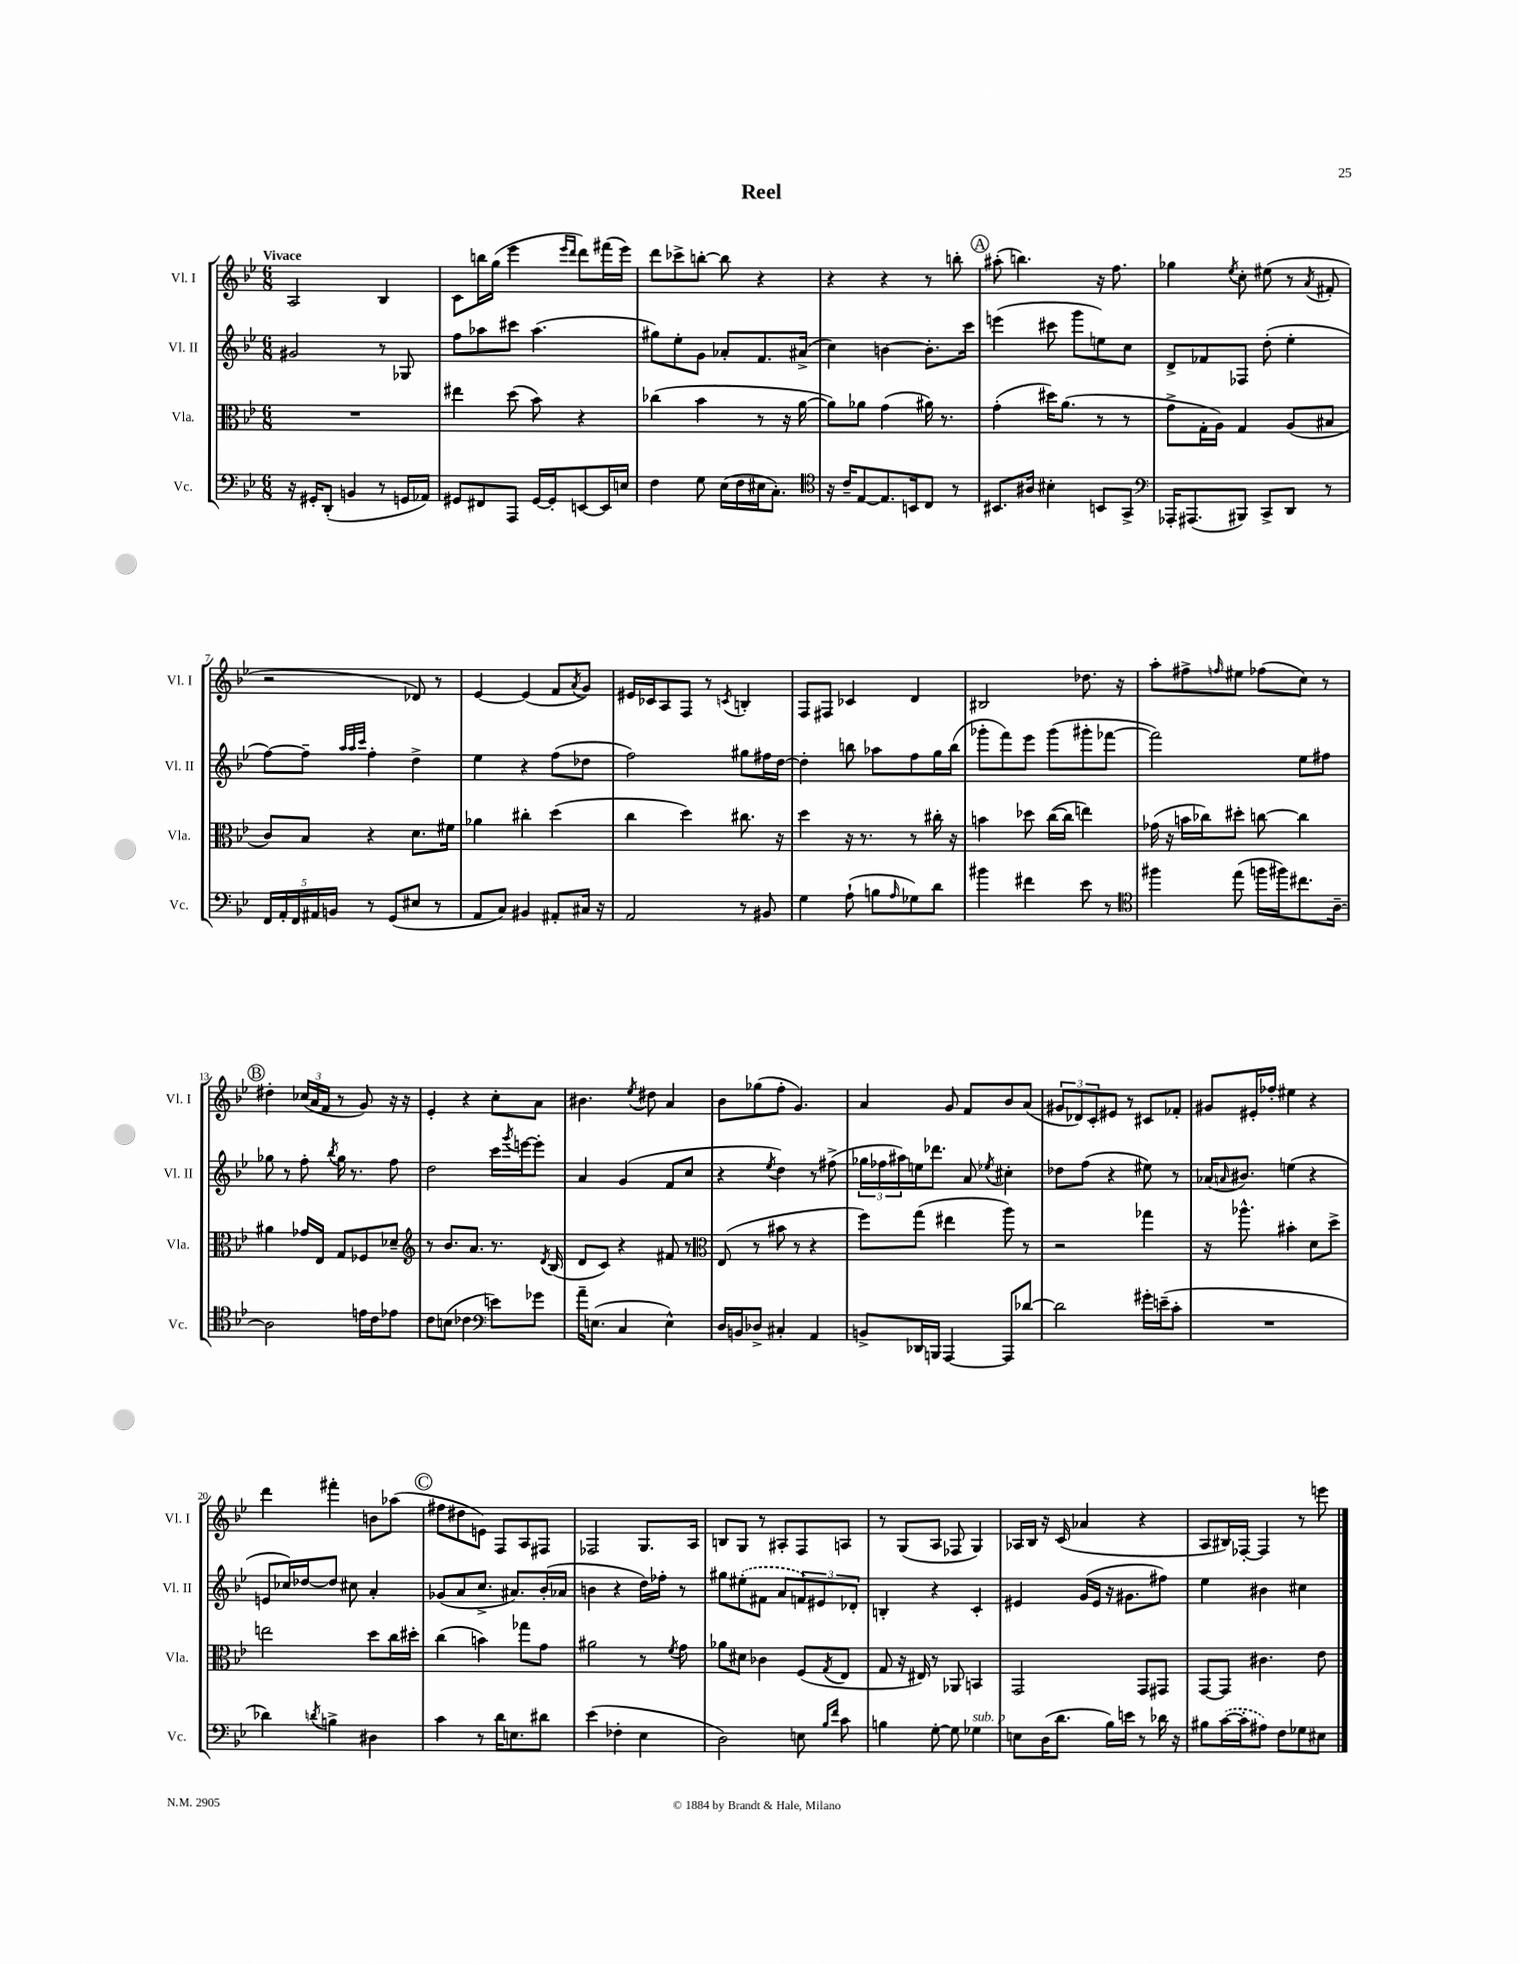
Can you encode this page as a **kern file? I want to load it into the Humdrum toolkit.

**kern	**kern	**kern	**kern
*staff4	*staff3	*staff2	*staff1
*clefF4	*clefC3	*clefG2	*clefG2
*k[b-e-]	*k[b-e-]	*k[b-e-]	*k[b-e-]
*M6/8	*M6/8	*M6/8	*M6/8
16r	2.r	2g#	2A
16GG#'	.	.	.
(8DD'	.	.	.
4BB	.	.	.
8r	.	8r	4B-
16GG	.	8G-	.
16AA-)	.	.	.
=	=	=	=
8GG#	4ee#	8ff	8c
8FF#	.	8aa-	16bb
.	.	.	(16gg
8AAA	(8dd	8ccc#	4eee-
[16GG#	8b-)	(4.aa-	.
16GG#']	.	.	.
.	.	.	16qqeee-
.	.	.	16qqddd
[8EE	4r	.	8ddd)
16EE]	.	.	(16fff#
16E	.	.	16eee-)
=	=	=	=
4F	(4cc-	8gg#)	8ddd
.	.	8ee-'	8ccc-^
8G	4b-	8g	[8bb'
(16E-	.	8a-'	8bb]
16F	.	.	.
16E#	8r	8.f	4r
8.C')	.	.	.
.	16r	.	.
.	[16a	(16a#^	.
=	=	=	=
*clefC4	*	*	*
16r	8a])	4cc)	4r
16c~	.	.	.
[8E-	8a-	.	.
8.E-]	(4g	[4b	4r
16BB	.	.	.
8C	16a#)	8.b']	8r
.	8.r	.	.
8r	.	.	8bb'
.	.	16ccc	.
=	=	=	=
8.BB#	(4g'	(4eee	(8aa#'
.	.	.	4.bb)
16A#	.	.	.
4B#'	16dd#)	8ccc#	.
.	(8.a	.	.
.	.	8ggg	.
8BB	8r	8ee)	16r
.	.	.	8.ff
8GG^	8r	8cc	.
=	=	=	=
*clefF4	*	*	*
16AAA-'	8g^	8d^	4gg-
(8.AAA#	.	.	.
.	16G'	8f-	.
.	16A)	.	.
.	.	.	8qee-
8BBB#)	4G	8F-	8cc'
8CC^	.	(8dd'	(8ee#
8DD	(8A	4ee-'	8r
.	.	.	8qa
8r	8B#	.	8f#'
=	=	=	=
20FF	8c)	[8ff)	2r
20AA'	.	.	.
20FF	.	.	.
.	8B-	8ff~]	.
20AA#	.	.	.
20BB	.	.	.
.	.	32qqaa	.
.	.	32qqaa	.
.	.	32qqccc	.
8r	4r	4ff'	.
(8GG	.	.	.
8E#	8.d	4dd^	8d-)
8r	.	.	8r
.	16f#	.	.
=	=	=	=
8AA	4a-	4ee-	[4e-
8C)	.	.	.
4BB#	4cc#'	4r	(4e-]
8AA#'	(4dd	(8ff	8f
.	.	.	8qa
16C#	.	8dd-	8g)
16r	.	.	.
=	=	=	=
2AA	4cc	2ff)	16e#
.	.	.	16c-
.	.	.	8A
.	4dd)	.	8F
.	.	.	8r
.	.	.	8qc
8r	8.cc#	8gg#	4B'
8BB#	.	16ff#	.
.	16r	[16dd	.
=	=	=	=
4G	4dd	4dd']	8F
.	.	.	8F#
(8A`	16r	8bb	4c-
.	8.r	.	.
8B	.	8aa-	.
16qqA	.	.	.
8G-)	8r	8ff	4d
8d	16cc#'	16gg	.
.	16r	(16bb	.
=	=	=	=
4b#	4b	8ggg-'	2B#
.	.	8fff)	.
4f#	8dd-	8eee-	.
.	([16cc	(8ggg-	.
.	16cc]	.	.
8e-	4ee)	8ggg#'	8.dd-
8r	.	[8fff-	.
.	.	.	16r
=	=	=	=
*clefC4	*	*	*
4ff#	(16g-	2fff-])	8aa'
.	16r	.	.
.	16b	.	8ff#^
.	16cc-)	.	.
.	.	.	16qqff
(8ee-	8dd#'	.	8ee#
16ff	[8cc	.	(8ff-
16ff#)	.	.	.
8.cc#	4cc]	8ee-	8cc)
.	.	8ff#	8r
[16A~	.	.	.
=	=	=	=
2A]	4a#	8gg-	4dd#'
.	.	8r	.
.	16g-	8ff'	(24cc-
.	.	.	24a
.	16E-	.	.
.	.	.	24f
.	.	8qbb-	.
.	8G	16gg-	8r
.	.	8.r	.
16e	8F-	.	8g)
16c	.	.	.
8e-	8d-~	8ff	16r
.	.	.	16r
=	=	=	=
*	*clefG2	*	*
8c	8r	2dd	4e-'
(8B	8.b-	.	.
4c-	.	.	4r
.	8.a	.	.
*clefF4	*	*	*
8e)	8.r	16ccc	8cc'
.	.	8qggg	.
.	.	[16eee	.
8g-	.	8eee']	8a
.	8qd	.	.
.	(16B-	.	.
=	=	=	=
16a~	8d	4a	4.b#
(8.E	.	.	.
.	8c)	.	.
4C	4r	(4g	.
.	.	.	8qee-
.	.	.	8dd#
4E^^)	8f#	8f	4a
.	8r	8cc	.
=	=	=	=
*	*clefC3	*	*
16D	(8E-	4r	8b-
16BB	.	.	.
8D-^	8r	.	(8gg-
.	.	8qee-	.
4C#'	8b#	4dd)	8ff'
.	8r	.	4.g)
4AA	4r	8r	.
.	.	(8ff#^	.
=	=	=	=
8BB^	8ff)	24gg-	4a
.	.	24ff-	.
.	.	24aa#)	.
16DD-	(8gg	16ee	.
16BBB	.	8.ddd-	.
[4AAA	4ee#	.	8g
.	.	8a	8f
.	.	8qee-	.
8AAA]	8aa)	4cc#'	8b-
[8d-	8r	.	(8a
=	=	=	=
2d-]	2r	8dd-	12g#
.	.	.	12d-)
.	.	(8ff	.
.	.	.	12c'
.	.	4r	8e#
.	.	.	8r
16g#'	4gg-	8ee#)	8c#
(16e~	.	.	.
8c'	.	8r	8f-'
=	=	=	=
2.r	16r	(16a-	8g#
.	.	16qqa	.
.	8.aa-^^	8.b#)	.
.	.	.	16e#'
.	.	.	16ff-'
.	4b#'	(4ee	4ee#
.	8d	4r	4r
.	8dd^	.	.
=	=	=	=
4d-)	2ee	8e	4ddd
.	.	16cc-)	.
.	.	[16dd-	.
8qd	.	.	.
4B^	.	8dd-]	4fff#'
.	.	8cc#	.
4D#	8dd	4a'	8b
.	16cc	.	(8aa-
.	16dd#'	.	.
=	=	=	=
4c	(4cc	(8g-	8ff#
.	.	8a	8dd#
8r	4b)	8.cc^	8e)
16d	.	.	8F
8.E	.	8.a#)	.
.	8gg-	.	8A
8d#	8g	(16b-'	8F#
.	.	16a-	.
=	=	=	=
(4e-	2a#	4b	2F-
4F-'	.	4r	.
4E-	8r	16dd)	8.G
.	.	16ff-'	.
.	8qf	.	.
.	8g	8r	.
.	.	.	16A
=	=	=	=
2D)	8a-	8gg#	8B
.	8d#	(8ee#'	8G
.	4c-	8f#	8r
.	.	8a	8A#'
8E	(8F	12f)	8F
.	.	12e#	.
16qqB-	.	.	.
16qqf	8qG	.	.
8c	8E-	.	8A
.	.	12d-'	.
=	=	=	=
4B	8G	4B'	8r
.	16r	.	(8G
.	16E#)	.	.
[8G'	8r	4r	8A
8G]	8AA-	.	8F-
4G-	4BB	4c'	4G)
=	=	=	=
8E	2GG	4e#	16A-
.	.	.	16B-
(16D	.	.	16r
8.d	.	.	(16c
.	.	(16g	4a-
.	.	16e#	.
16B-)	.	16r	.
16e	.	8.g#	.
8r	8GG	.	4r
16d-	8GG#	8ff#)	.
16r	.	.	.
=	=	=	=
8B#	[8GG	4ee-	8A
([16c	8GG]	.	16B#)
16c']	.	.	[16F-'
8A#)	4.c#	4b#	4F-]
8F	.	.	.
8G-	.	4cc#	8r
8E#	8e-	.	8eee
==	==	==	==
*-	*-	*-	*-
